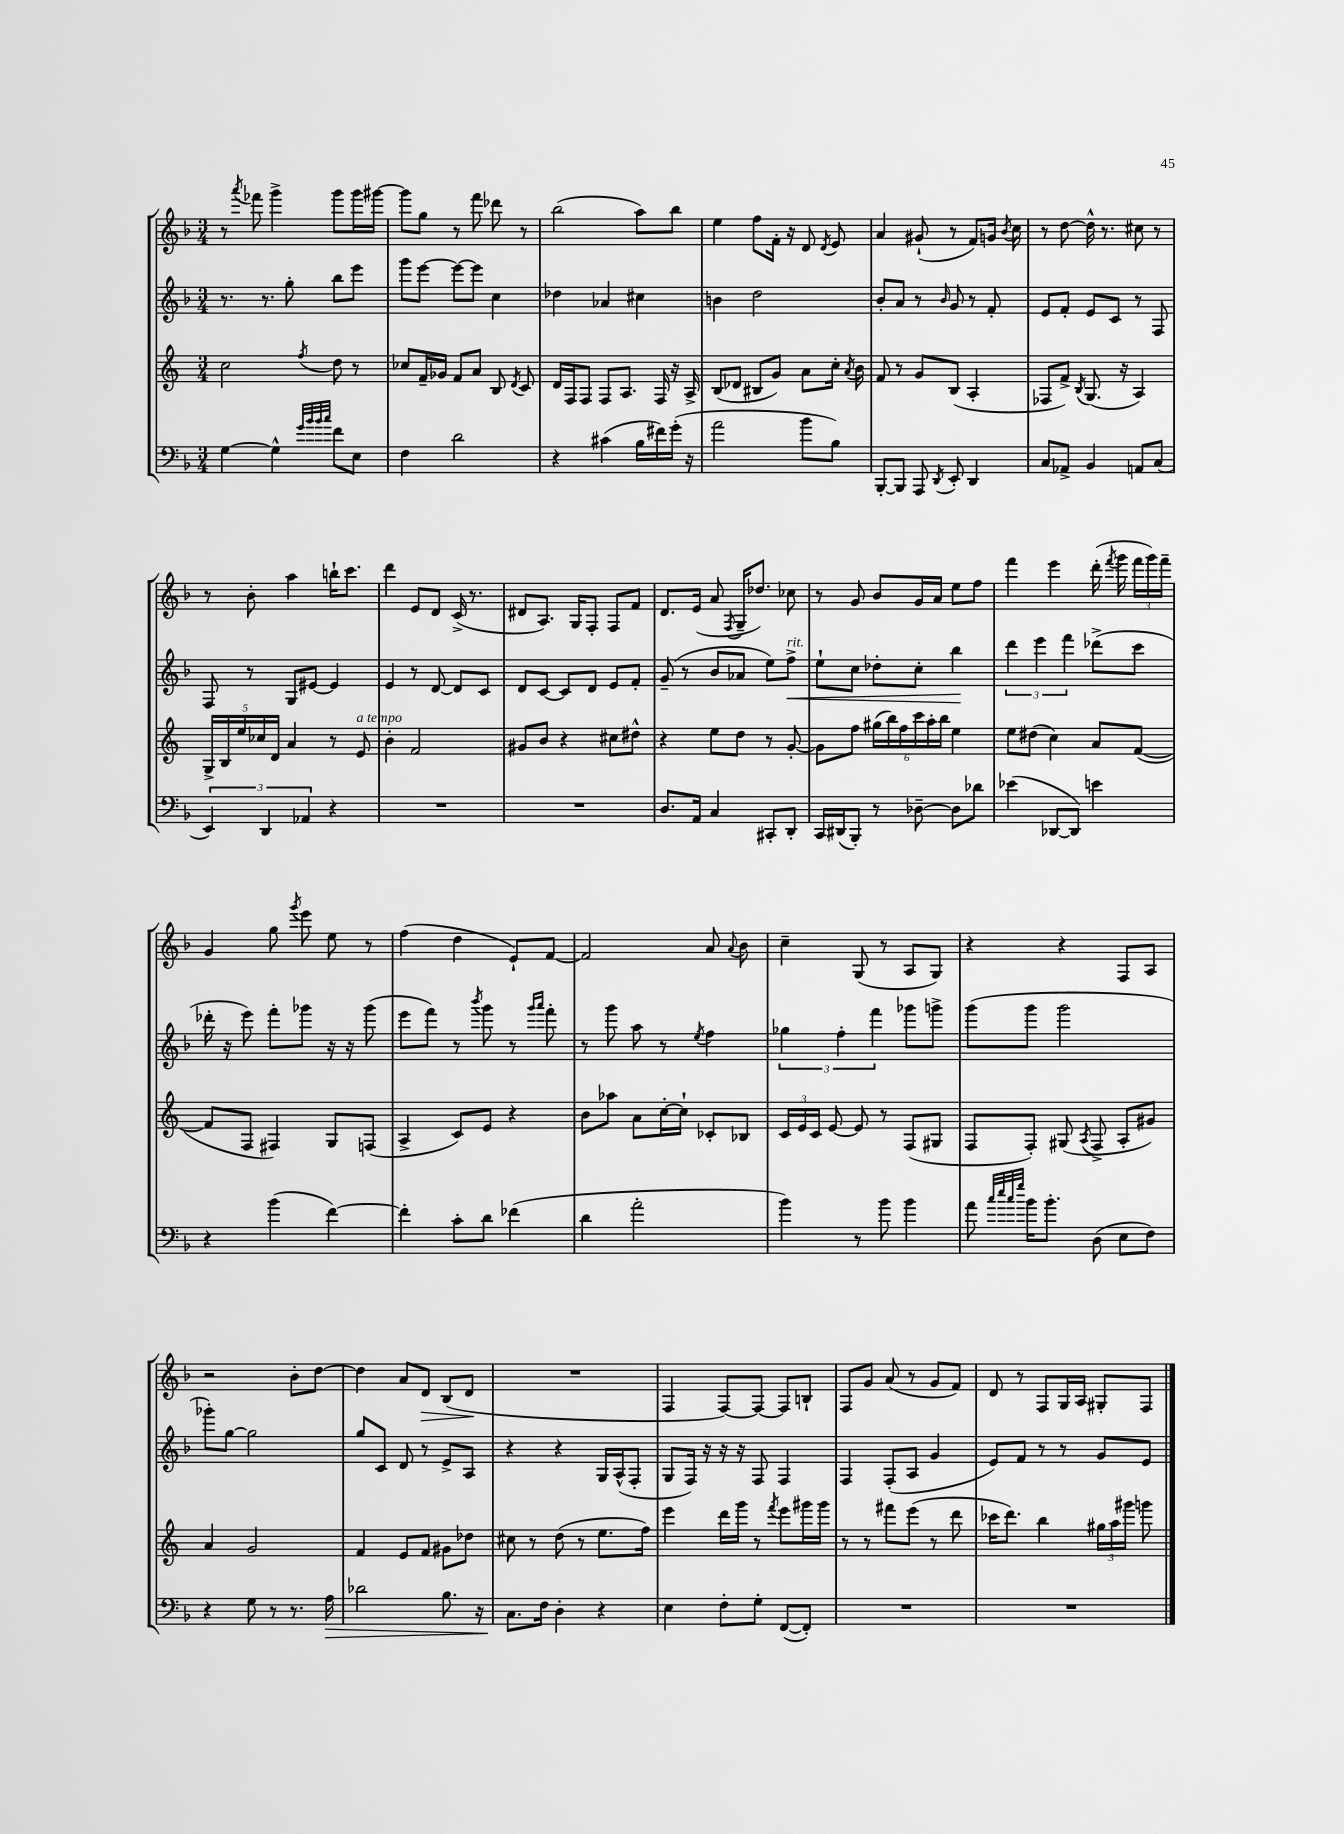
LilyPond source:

<<
\new StaffGroup <<
\new Staff = "s0" {
    \clef treble \key f \major \numericTimeSignature \time 3/4
    \autoBeamOff r8 \acciaccatura { a'''8 } fes'''8 g'''4-> g'''8[ g'''16 gis'''16]~ |
    gis'''8[ g''8] r8 f'''8 des'''8 r8 |
    bes''2( a''8[) bes''8] |
    e''4 f''8[ f'16]-. r16 d'8 \acciaccatura { d'8 } e'8 |
    a'4 gis'8-!( r8 f'8[) g'16] \acciaccatura { bes'8 } c''16 |
    r8 d''8~ d''16-^ r8. cis''8 r8 |
    r8 bes'8-. a''4 b''16[-! c'''8.] |
    d'''4 e'8[ d'8] c'16->( r8. |
    dis'8[ a8.]) g16[ f8]-. f8[ f'8] |
    d'8.[ e'16]( a'8 \acciaccatura { f8 } g16[-- des''8.]) ces''8 |
    r8 g'8 bes'8[ g'16 a'16] e''8[ f''8] |
    f'''4 e'''4 d'''16-.( \acciaccatura { f'''8 } g'''16 \tuplet 3/2 { f'''16[ g'''16) f'''16]-- } |
    g'4 g''8 \acciaccatura { g'''8 } e'''8 e''8 r8 |
    f''4( d''4 e'8[-!) f'8]~ |
    f'2 a'8 \appoggiatura { a'8 } bes'8 |
    c''4-- g8( r8 a8[ g8]) |
    r4 r4 f8[ a8] |
    r2 bes'8[-. d''8]~ |
    d''4 a'8[ d'8]\> bes8[( d'8]\! |
    R2. |
    f4 f8[~) f8]~ f8[ b8]-! |
    f8[ g'8] a'8( r8 g'8[ f'8]) |
    d'8 r8 f8[ g16 a16] gis8[-. f8] \bar "|." |
}
\new Staff = "s1" {
    \clef treble \key f \major \numericTimeSignature \time 3/4
    \autoBeamOff r8. r8. g''8-. bes''8[ e'''8] |
    g'''8[ e'''8]~ e'''8[~ e'''8] c''4 |
    des''4 aes'4 cis''4 |
    b'4 d''2 |
    bes'8[-. a'8] r8 \grace { bes'16 } g'8 r8 f'8-. |
    e'8[ f'8]-. e'8[ c'8] r8 f8 |
    f8 r8 g8[ eis'8]~ eis'4 |
    e'4 r8 d'8~ d'8[ c'8] |
    d'8[ c'8]~ c'8[ d'8] e'8[ f'8]-. |
    g'8--( r8 bes'8[ aes'8] e''8[) f''8]->\<^\markup { \italic "rit." } |
    e''8[-! c''8] des''8[-. c''8]-. bes''4\! |
    \tuplet 3/2 { d'''4 e'''4 f'''4 } des'''8[->( c'''8] |
    des'''16-. r16 e'''8) f'''8[-. ges'''8] r16 r16 ges'''8( |
    e'''8[ f'''8]) r8 \acciaccatura { bes'''8 } g'''8 r8 \grace { g'''16[ a'''16] } f'''8-. |
    r8 g'''8 a''8 r8 \acciaccatura { e''8 } f''4 |
    \tuplet 3/2 { ges''4 f''4-. f'''4 } ges'''8[ g'''8]-> |
    g'''8[( g'''8] g'''2 |
    ges'''8[-.) g''8]~ g''2 |
    g''8[ c'8] d'8 r8 e'8[-> a8] |
    r4 r4 g16[ a16-^( f8]-. |
    g8[ f16]) r16 r16 r16 f8 f4 |
    f4 f8[-.( a8] g'4 |
    e'8[) f'8] r8 r8 g'8[ e'8] \bar "|." |
}
\new Staff = "s2" {
    \clef treble \key c \major \numericTimeSignature \time 3/4
    \autoBeamOff c''2 \acciaccatura { f''8 } d''8 r8 |
    ces''8[ f'16-- ges'16] f'8[ a'8] b8 \acciaccatura { d'8 } c'8 |
    d'16[ f16 f8] f8[ a8.] f16 r16 a16-> |
    b8[( des'8] bis8[ g'8]) a'8[ c''16]-. \acciaccatura { a'8 } b'16 |
    f'8 r8 g'8[ b8]( a4-. |
    fes8[ f'8]->) \acciaccatura { b8 } g8.( r16 a4) |
    \tuplet 5/4 { g16[-> b16 e''16 ces''16 d'16] } a'4 r8 e'8^\markup { \italic "a tempo" } |
    b'4-. f'2 |
    gis'8[ b'8] r4 cis''8[ dis''8]-^ |
    r4 e''8[ d''8] r8 g'8~-. |
    g'8[ f''8] \tuplet 6/4 { gis''16[( b''16) f''16 c'''16 a''16-. b''16] } e''4 |
    e''8[ dis''8]( c''4) a'8[ f'8]~( |
    f'8[ f8] fis4) g8[ f8]( |
    a4-> c'8[) e'8] r4 |
    b'8[ aes''8] a'8[ c''16~-. c''16]-! ces'8[-. bes8] |
    \tuplet 3/2 { c'16[ e'16 c'16] } e'8~ e'8 r8 f8[( gis8] |
    f8[ f8]-.) gis8( \acciaccatura { a8 } f8-> a8[-. gis'8]) |
    a'4 g'2 |
    f'4 e'8[ f'8] gis'8[ des''8] |
    cis''8 r8 d''8( r8 e''8.[ f''16]) |
    e'''4 d'''16[ g'''16] r8 \acciaccatura { f'''8 } e'''8[ gis'''16 gis'''16] |
    r8 r8 fis'''8[ e'''8]( r8 d'''8 |
    ces'''16[ d'''8.]) b''4 \tuplet 3/2 { gis''16[ a''16 gis'''16] } g'''8 \bar "|." |
}
\new Staff = "s3" {
    \clef bass \key f \major \numericTimeSignature \time 3/4
    \autoBeamOff g4~ g4-^ \grace { g'32[ bes'32 bes'32 c''32] } f'8[ e8] |
    f4 d'2 |
    r4 cis'4( bes16[ fis'16) g'16]-.( r16 |
    a'2 bes'8[ bes8]) |
    bes,,8[~-. bes,,8] a,,8 \acciaccatura { d,8 } e,8-. d,4 |
    c8[ aes,8]-> bes,4 a,8[ c8]( |
    \tuplet 3/2 { e,4) d,4 aes,4 } r4 |
    R2. |
    R2. |
    d8.[ a,16] c4 cis,8[-. d,8]-. |
    c,16[ dis,16( bes,,8]-.) r8 des8~-- des8[ des'8] |
    ees'4( des,8[~ des,8]) e'4 |
    r4 bes'4( f'4~) |
    f'4-. c'8[-. d'8] fes'4( |
    d'4 a'2-. |
    bes'4) r8 bes'8 bes'4 |
    a'8 \grace { c''32[ e''32 c''32 g''32] } bes'16[ bes'8.]-. d8( e8[ f8]) |
    r4 g8 r8 r8. a16\> |
    des'2 bes8. r16 |
    c8.[\! f16] d4-. r4 |
    e4 f8[-. g8]-. f,8[~( f,8]-.) |
    R2. |
    R2. \bar "|." |
}
>>
>>
\layout { \context { \Score \remove "Bar_number_engraver" } }
